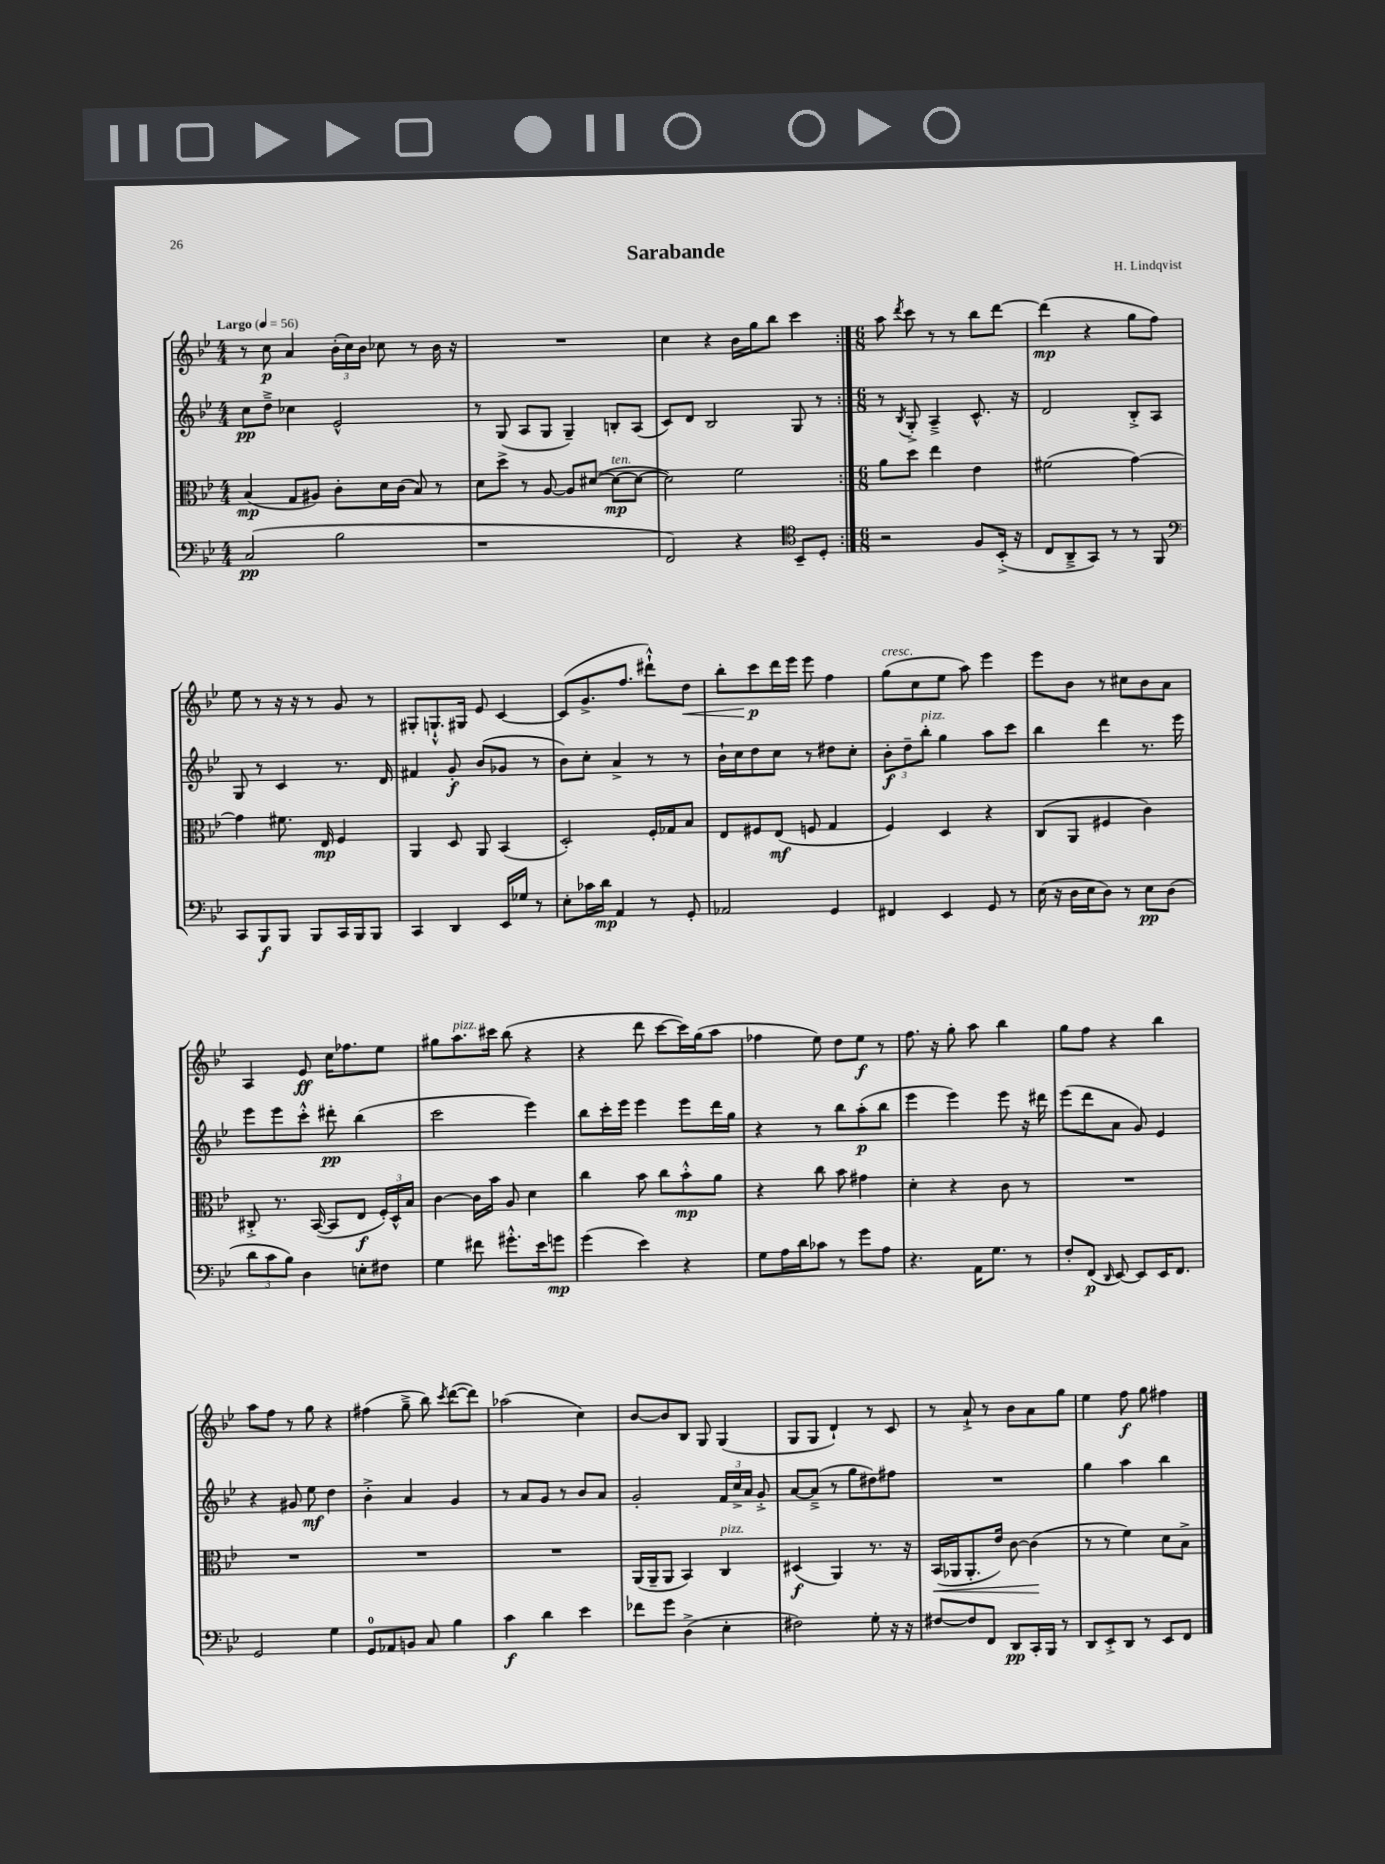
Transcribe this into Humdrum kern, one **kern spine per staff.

**kern	**dynam	**kern	**dynam	**kern	**dynam	**kern	**dynam
*part4	*part4	*part3	*part3	*part2	*part2	*part1	*part1
*staff4	*staff4	*staff3	*staff3	*staff2	*staff2	*staff1	*staff1
*clefF4	*	*clefC3	*	*clefG2	*	*clefG2	*
*k[b-e-]	*	*k[b-e-]	*	*k[b-e-]	*	*k[b-e-]	*
*M4/4	*	*M4/4	*	*M4/4	*	*M4/4	*
*MM56	*	*MM56	*	*MM56	*	*MM56	*
=1	=1	=1	=1	=1	=1	=1	=1
!	!	!	!	!	!	!LO:TX:a:B:t=Largo	!
(2C/	pp	(4B-/	mp	8cc\L	pp	8r	.
.	.	.	.	8dd~^\J	.	8cc\	p
.	.	8G/L	.	4cc-X\	.	4a/	.
.	.	8A#X/J)	.	.	.	.	.
2B-\	.	8c'\L	.	2e-^^/	.	(24b-'\LL	.
.	.	.	.	.	.	24cc\)	.
.	.	.	.	.	.	24b-\JJ	.
.	.	16d\L	.	.	.	8cc-X\	.
.	.	(16c\JJ	.	.	.	.	.
.	.	8B-/)	.	.	.	8r	.
.	.	8r	.	.	.	16b-\	.
.	.	.	.	.	.	16r	.
=2	=2	=2	=2	=2	=2	=2	=2
1r	.	8d\L	.	8r	.	1r	.
.	.	8dd^\J	.	(8G/	.	.	.
.	.	8r	.	8A/L	.	.	.
.	.	[8A/	.	8G/J	.	.	.
.	.	8A/L]	.	4G~/)	.	.	.
.	.	([8d#X/J	.	.	.	.	.
!	!	!LO:TX:a:i:t=ten.	!	!	!	!	!
.	.	8d#\L_	mp	8Bn'/L	.	.	.
.	.	8d#\J_	.	(8A/J	.	.	.
=3	=3	=3	=3	=3	=3	=3	=3
2FF/)	.	2d#\])	.	8c/L)	.	4cc\	.
.	.	.	.	8d/J	.	.	.
.	.	.	.	2B-/	.	4r	.
4r	.	2f\	.	.	.	16b-\LL	.
.	.	.	.	.	.	16gg\J	.
.	.	.	.	.	.	8bb-\J	.
*clefC4	*	*	*	*	*	*	*
8BB-~/L	.	.	.	8G/	.	4ccc\	.
8D'/J	.	.	.	8r	.	.	.
=4:|!	=4:|!	=4:|!	=4:|!	=4:|!	=4:|!	=4:|!	=4:|!
*M6/8	*	*M6/8	*	*M6/8	*	*M6/8	*
2r	.	8a\L	.	8r	.	8aa\	.
.	.	.	.	8qB-/	.	8qddd/	.
.	.	8dd\J	.	8G'^/	.	8ccc\	.
.	.	4ee-\	.	4A~^/	.	8r	.
.	.	.	.	.	.	8r	.
8F/L	.	4e-\	.	8.c^^/	.	8bb-\L	.
(16BB-'^/Jk	.	.	.	.	.	[8ddd\J	.
16r	.	.	.	16r	.	.	.
=5	=5	=5	=5	=5	=5	=5	=5
8C/L	.	(2f#X\	.	2d/	.	(4ddd\]	mp
8AA~^/	.	.	.	.	.	.	.
8GG/J)	.	.	.	.	.	4r	.
8r	.	.	.	.	.	.	.
8r	.	[4g\)	.	8B-'^/L	.	8gg\L	.
8FF/	.	.	.	8A/J	.	8ff\J)	.
!!LO:LB:g=z
=6	=6	=6	=6	=6	=6	=6	=6
*clefF4	*	*	*	*	*	*	*
8CC/L	.	4g\]	.	8G/	.	8ee-\	.
8BBB-/	f	.	.	8r	.	8r	.
8BBB-/J	.	8.f#X\	.	4c/	.	16r	.
.	.	.	.	.	.	16r	.
8BBB-/L	.	.	.	.	.	8r	.
.	.	16E-/	mp	.	.	.	.
16CC/L	.	4F/	.	8.r	.	8g/	.
16BBB-/J	.	.	.	.	.	.	.
8BBB-/J	.	.	.	.	.	8r	.
.	.	.	.	16d/	.	.	.
=7	=7	=7	=7	=7	=7	=7	=7
4CC/	.	4AA/	.	4f#X/	.	8G#X'/L	.
.	.	.	.	.	.	8.Gn`^^/	.
4DD/	.	8D/	.	8g'/	f	.	.
.	.	.	.	.	.	16G#X/Jk	.
.	.	8AA/	.	(8b-/L	.	8e-/	.
16EE-/LL	.	(4BB-/	.	8g-X/J	.	[4c/	.
16G-X/JJ	.	.	.	.	.	.	.
8r	.	.	.	8r	.	.	.
=8	=8	=8	=8	=8	=8	=8	=8
8E-'\L	.	2D'/)	.	8b-\L)	.	(8c/L]	.
16c-X\L	.	.	.	8cc'\J	.	8.g^/	.
16d\JJ	mp	.	.	.	.	.	.
4AA/	.	.	.	4a^/	.	.	.
.	.	.	.	.	.	8.ff/J	.
8r	.	16F'/LL	.	8r	.	8ddd#X`^^\L)	.
.	.	16G-X/J	.	.	.	.	.
!	!	!	!	!	!	!	!LO:HP:b
8GG'/	.	8B-/J	.	8r	.	8dd\J	<
=9	=9	=9	=9	=9	=9	=9	=9
2AA-X/	.	8E-/L	.	16b-`\LL	.	8bb-'\L	.
.	.	.	.	16cc\J	.	.	.
.	.	8F#X/	.	8dd\	.	8ccc\	p
.	.	(8E-/J	mf	8cc\J	.	16ddd\L	[
.	.	.	.	.	.	16eee-\JJ	.
.	.	8Fn/	.	8r	.	8eee-\	.
4GG/	.	4G/	.	8dd#X\L	.	4ff\	.
.	.	.	.	8cc'\J	.	.	.
=10	=10	=10	=10	=10	=10	=10	=10
!	!	!	!	!	!	!LO:TX:a:i:t=cresc.	!
4FF#X/	.	4F/)	.	12b-'\L	f	(8gg\L	.
.	.	.	.	12dd~\	.	.	.
.	.	.	.	.	.	8cc\	.
!	!	!	!	!LO:TX:a:i:t=pizz.	!	!	!
.	.	.	.	12bb-'\J	.	.	.
4EE-/	.	4D/	.	4gg\	.	8ee-\J	.
.	.	.	.	.	.	8aa\)	.
8GG/	.	4r	.	8aa\L	.	4eee-\	.
8r	.	.	.	8ccc\J	.	.	.
=11	=11	=11	=11	=11	=11	=11	=11
(16E-\	.	(8C/L	.	4bb-\	.	8eee-\L	.
16r	.	.	.	.	.	.	.
16D\LL	.	8AA/J	.	.	.	8b-\J	.
16E-\J	.	.	.	.	.	.	.
8D\J)	.	4F#X/	.	4ddd\	.	8r	.
8r	.	.	.	.	.	8cc#X\L	.
8E-\L	pp	4c\)	.	8.r	.	8b-\	.
(8D\J	.	.	.	.	.	8a\J	.
.	.	.	.	16eee-\	.	.	.
!!LO:LB:g=z
=12	=12	=12	=12	=12	=12	=12	=12
12d\L	.	8C#X'^/	.	8eee-\L	.	4A/	.
12c\	.	.	.	.	.	.	.
.	.	8.r	.	8eee-\	.	.	.
12B-\J)	.	.	.	.	.	.	.
4D\	.	.	.	8ccc'^^\J	.	8e-/	ff
.	.	([16BB-/	.	.	.	.	.
.	.	8BB-/L]	.	8ddd#X'\	pp	16cc\KL	.
.	.	.	.	.	.	8.ff-X\	.
8En'\L	.	8E-/J	f	(4bb-\	.	.	.
8F#X\J	.	24F'/LL)	.	.	.	8ee-\J	.
.	.	24D^^/	.	.	.	.	.
.	.	24B-/JJ	.	.	.	.	.
=13	=13	=13	=13	=13	=13	=13	=13
4G\	.	[4c\	.	2ccc\	.	8gg#X\L	.
!	!	!	!	!	!	!LO:TX:a:i:t=pizz.	!
.	.	.	.	.	.	8.aa\	.
8f#X\	.	16c\LL]	.	.	.	.	.
.	.	16b-\JJ	.	.	.	16ccc#X\Jk	.
8.g#X'^^\L	.	8A/	.	.	.	(8bb-\	.
.	.	4d\	.	4eee-\)	.	4r	.
16e-\k	.	.	.	.	.	.	.
8gn\J	mp	.	.	.	.	.	.
=14	=14	=14	=14	=14	=14	=14	=14
(4g\	.	4cc\	.	8bb-\L	.	4r	.
.	.	.	.	16ccc'\L	.	.	.
.	.	.	.	16eee-\JJ	.	.	.
4e-\)	.	8b-\	.	4eee-\	.	8ddd\	.
.	.	8cc\L	.	.	.	[8ccc\L	.
4r	.	8b-'^^\	mp	8eee-\L	.	16ccc\L])	.
.	.	.	.	.	.	(16gg\J	.
.	.	8a\J	.	16ddd\L	.	8aa\J	.
.	.	.	.	16gg\JJ	.	.	.
=15	=15	=15	=15	=15	=15	=15	=15
8G\L	.	4r	.	4r	.	4ff-X\	.
16A\L	.	.	.	.	.	.	.
16d\J	.	.	.	.	.	.	.
8c-X\J	.	8cc\	.	8r	.	8ee-\)	.
8r	.	8b-\	.	8bb-\L	.	8dd\L	.
8g\L	.	4g#X\	.	(8aa'\	p	8ee-\J	f
8A\J	.	.	.	8bb-\J	.	8r	.
=16	=16	=16	=16	=16	=16	=16	=16
4.r	.	4d'\	.	4eee-\	.	8.ff\	.
.	.	.	.	.	.	16r	.
.	.	4r	.	4eee-\)	.	8gg'\	.
16AA\KL	.	.	.	.	.	8aa\	.
8.G\J	.	.	.	.	.	.	.
.	.	8c\	.	8eee-\	.	4bb-\	.
8r	.	8r	.	16r	.	.	.
.	.	.	.	16ddd#X\	.	.	.
=17	=17	=17	=17	=17	=17	=17	=17
8F'/L	.	2.r	.	(8eee-\L	.	8gg\L	.
(8FF/J	p	.	.	8ddd\	.	8ff\J	.
16qqDD/	.	.	.	.	.	.	.
[8EE-/)	.	.	.	8a\J	.	4r	.
8EE-/L]	.	.	.	8g/)	.	.	.
16EE-/K	.	.	.	4e-/	.	4bb-\	.
8.FF/J	.	.	.	.	.	.	.
!!LO:LB:g=z
=18	=18	=18	=18	=18	=18	=18	=18
2GG/	.	2.r	.	4r	.	8aa\L	.
.	.	.	.	.	.	8ff\J	.
.	.	.	.	8g#X/	.	8r	.
.	.	.	.	8ee-\	mf	8gg\	.
4G\	.	.	.	4dd\	.	4r	.
=19	=19	=19	=19	=19	=19	=19	=19
8GG/L	.	2.r	.	4b-'^\	.	(4ff#X\	.
8AA-X/	.	.	.	.	.	.	.
8BBn/J	.	.	.	4a/	.	8gg~^\	.
8C/	.	.	.	.	.	8bb-\)	.
.	.	.	.	.	.	8qccc/	.
4B-\	.	.	.	4g/	.	([8ddd\L	.
.	.	.	.	.	.	8ddd\J])	.
=20	=20	=20	=20	=20	=20	=20	=20
4c\	f	2.r	.	8r	.	(2aa-X\	.
.	.	.	.	8a/L	.	.	.
4d\	.	.	.	8g/J	.	.	.
.	.	.	.	8r	.	.	.
4e-\	.	.	.	8b-/L	.	4cc\)	.
.	.	.	.	8a/J	.	.	.
=21	=21	=21	=21	=21	=21	=21	=21
8f-X\L	.	(16AA/LL	.	2g'/	.	[8b-/L	.
.	.	16AA~/J	.	.	.	.	.
8g\J	.	8AA/J	.	.	.	8b-/]	.
(4D^\	.	4BB-/)	.	.	.	8B-/J	.
.	.	.	.	.	.	8G/	.
!	!	!LO:TX:a:i:t=pizz.	!	!	!	!	!
4E-'\	.	4C/	.	24f/LL	.	(4G/	.
.	.	.	.	24cc^/	.	.	.
.	.	.	.	24a/JJ	.	.	.
.	.	.	.	8g'^/	.	.	.
=22	=22	=22	=22	=22	=22	=22	=22
2F#X\)	.	(4D#X/	f	[8a/L	.	8G/L	.
.	.	.	.	(8a~^/J]	.	8G/J	.
.	.	4AA/)	.	8r	.	4d`/)	.
.	.	.	.	8gg\L	.	.	.
8G'\	.	8.r	.	8dd#X\)	.	8r	.
16r	.	.	.	8ff#X\J	.	8c/	.
16r	.	16r	.	.	.	.	.
=23	=23	=23	=23	=23	=23	=23	=23
!	!	!	!LO:HP:b	!	!	!	!
[8F#X/L	.	(16BB-/LL	<	2.r	.	8r	.
.	.	16AA-X/J	.	.	.	.	.
8F#/]	.	8.AA-'/	.	.	.	8a`^/	.
8FF/J	.	.	.	.	.	8r	.
.	.	16e-/Jk)	.	.	.	.	.
8DD/L	pp	[8c\	.	.	.	8b-\L	.
16CC'/L	.	(4c\]	.	.	.	8a\	.
16BBB-/JJ	.	.	.	.	.	.	.
8r	.	.	.	.	.	8gg\J	.
.	.	.	[	.	.	.	.
=24	=24	=24	=24	=24	=24	=24	=24
8DD/L	.	8r	.	4gg\	.	4ee-\	.
8EE-'^/	.	8r	.	.	.	.	.
8DD/J	.	4f\)	.	4aa\	.	8ff\	f
8r	.	.	.	.	.	8gg\	.
8EE-/L	.	8d\L	.	4bb-\	.	4ff#X\	.
8FF/J	.	8B-^\J	.	.	.	.	.
==	==	==	==	==	==	==	==
*-	*-	*-	*-	*-	*-	*-	*-
